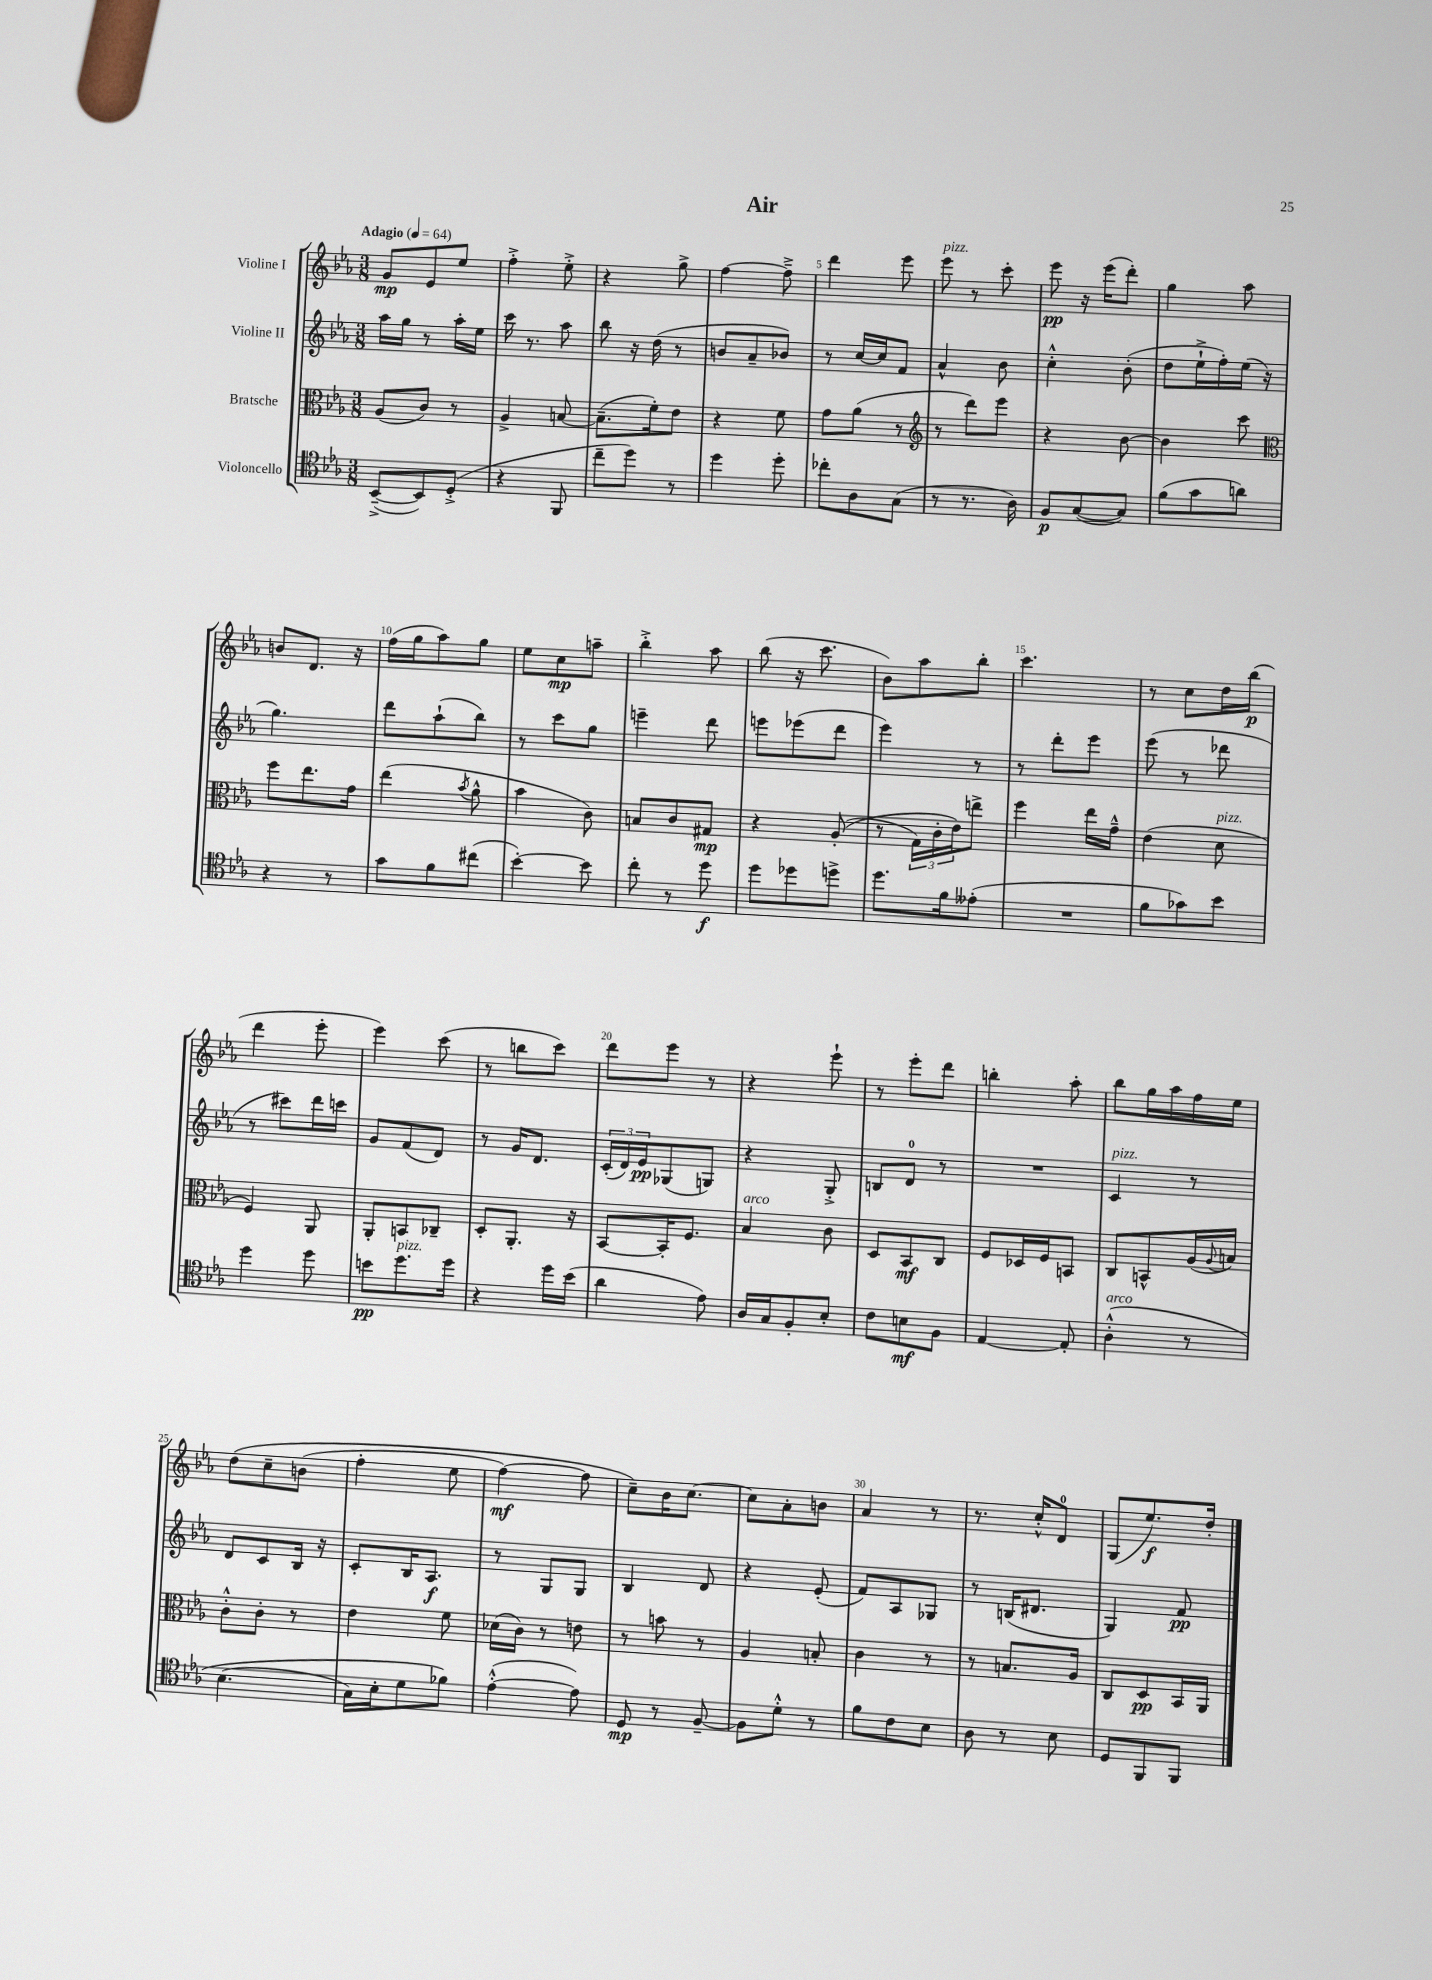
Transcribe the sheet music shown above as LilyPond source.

\header { title = "Air" }
<<
\new StaffGroup <<
\new Staff = "s0" \with { instrumentName = "Violine I" } {
    \clef treble \key ees \major \numericTimeSignature \time 3/8 \tempo "Adagio" 4 = 64
    g'8\mp ees'8 ees''8 |
    f''4-.-> ees''8-.-> |
    r4 g''8-> |
    f''4~ f''8---> |
    d'''4 ees'''8 |
    ees'''8^\markup { \italic "pizz." } r8 c'''8-. |
    ees'''8\pp r16 ees'''16( d'''8-.) |
    g''4 aes''8 |
    b'8 d'8. r16 |
    f''16( g''16 aes''8) g''8 |
    ees''8 c''8\mp a''8-- |
    bes''4-.-> aes''8 |
    bes''8( r16 c'''8. |
    bes'8) aes''8 bes''8-. |
    c'''4. |
    r8 c''8 d''16 bes''16\p( |
    d'''4 ees'''8-. |
    ees'''4) c'''8( |
    r8 b''8 c'''8) |
    d'''8 ees'''8 r8 |
    r4 ees'''8-! |
    r8 ees'''8-. d'''8 |
    b''4-. aes''8-. |
    bes''8 g''16 aes''16 f''16 ees''16 |
    d''8\( c''8-- b'8( |
    f''4-. ees''8 |
    f''4~\mf) f''8 |
    c''8--\) bes'16 c''8.~ |
    c''8 aes'8-. b'8 |
    aes'4 r8 |
    r8. c''16-.-^ d'8-0 |
    g8( ees''8.\f) d''16-. \bar "|." |
}
\new Staff = "s1" \with { instrumentName = "Violine II" } {
    \clef treble \key ees \major \numericTimeSignature \time 3/8
    aes''16 g''16 r8 aes''16-. ees''16 |
    c'''16 r8. aes''8 |
    bes''8 r16 d''16( r8 |
    b'8 aes'8-- bes'8) |
    r8 c''16~ c''16 f'8 |
    aes'4-^ bes'8 |
    c''4-.-^ bes'8-.( |
    d''8 ees''16-!-> f''16-.) ees''16( r16 |
    g''4.) |
    d'''8 aes''8-!( bes''8) |
    r8 c'''8 g''8 |
    e'''4-- d'''8 |
    e'''8 ees'''8( d'''8 |
    ees'''4) r8 |
    r8 d'''8-. ees'''8 |
    ees'''8( r8 des'''8 |
    r8 cis'''8) d'''16 c'''16 |
    g'8 f'8( d'8) |
    r8 g'16 d'8. |
    \tuplet 3/2 { c'16-.( d'16) ees'16\pp } ges8( g8) |
    r4 g8-.-> |
    b8 d'8-0 r8 |
    R4. |
    c'4^\markup { \italic "pizz." } r8 |
    d'8 c'8 bes16 r16 |
    c'8-. bes16 aes8.\f |
    r8 g8 g8 |
    bes4 d'8 |
    r4 ees'8-.( |
    f'8) aes8 ges8 |
    r8 b16( dis'8. |
    g4) f'8\pp \bar "|." |
}
\new Staff = "s2" \with { instrumentName = "Bratsche" } {
    \clef alto \key ees \major \numericTimeSignature \time 3/8
    aes8( c'8) r8 |
    aes4-> b8~ |
    b8.--( f'16-.) ees'8 |
    r4 f'8 |
    g'8 aes'8( r8 |
    \clef treble r8 d'''8) ees'''8 |
    r4 bes'8~ |
    bes'4 c'''8 |
    \clef alto f''8 ees''8. g'16 |
    ees''4( \acciaccatura { bes'8 } aes'8-^ |
    bes'4 c'8) |
    b8 c'8 gis8\mp |
    r4 aes8-.(\( |
    r8 \tuplet 3/2 { g16) c'16-. ees'16\) } e''8-> |
    f''4 ees''16 g'16---^ |
    ees'4( d'8^\markup { \italic "pizz." } |
    f4) aes,8 |
    aes,8-. b,8 ces8-- |
    d8-. aes,8.-. r16 |
    bes,8~ bes,16-. f8. |
    bes4^\markup { \italic "arco" } c'8 |
    d8 bes,8\mf c8 |
    f8 des16 f16 b,8 |
    c8 b,8-^ aes16( \appoggiatura { aes8 } b16) |
    c'8-.-^ c'8-. r8 |
    ees'4 f'8 |
    des'16( c'16) r8 e'8 |
    r8 b'8 r8 |
    aes4 b8-. |
    c'4 r8 |
    r8 b8. aes16 |
    c8 d8\pp bes,16 aes,16 \bar "|." |
}
\new Staff = "s3" \with { instrumentName = "Violoncello" } {
    \clef tenor \key ees \major \numericTimeSignature \time 3/8
    bes,8~--->( bes,8) d8-.->( |
    r4 f,8 |
    c''8-- d''8) r8 |
    d''4 d''8-. |
    ces''8-. aes8 g8( |
    r8 r8. aes16) |
    f8\p g8~( g8) |
    f'8( g'8 a'8) |
    r4 r8 |
    g'8 f'8 cis''8( |
    bes'4~-.) bes'8 |
    c''8-. r8 d''8\f |
    d''8 des''8 d''8-> |
    d''8. f'16 eeses'8-.( |
    R4. |
    f'8 ges'8) bes'8 |
    d''4 d''8 |
    b'8\pp d''8.^\markup { \italic "pizz." } d''16 |
    r4 d''16 bes'16( |
    aes'4 ees'8) |
    aes16 g16 f8-. bes8-. |
    c'8 b8\mf f8 |
    ees4~ ees8-. |
    aes4-.-^^\markup { \italic "arco" }\( r8 |
    bes4.( |
    g16) bes16-. d'8 fes'8\) |
    ees'4~-.-^( ees'8) |
    d8\mp r8 f8~-- |
    f8 d'8-.-^ r8 |
    f'8 c'8 bes8 |
    aes8 r8 bes8 |
    d8 f,8 f,8 \bar "|." |
}
>>
>>
\layout { \context { \Score \override BarNumber.break-visibility = ##(#f #t #t) barNumberVisibility = #(every-nth-bar-number-visible 5) } }
